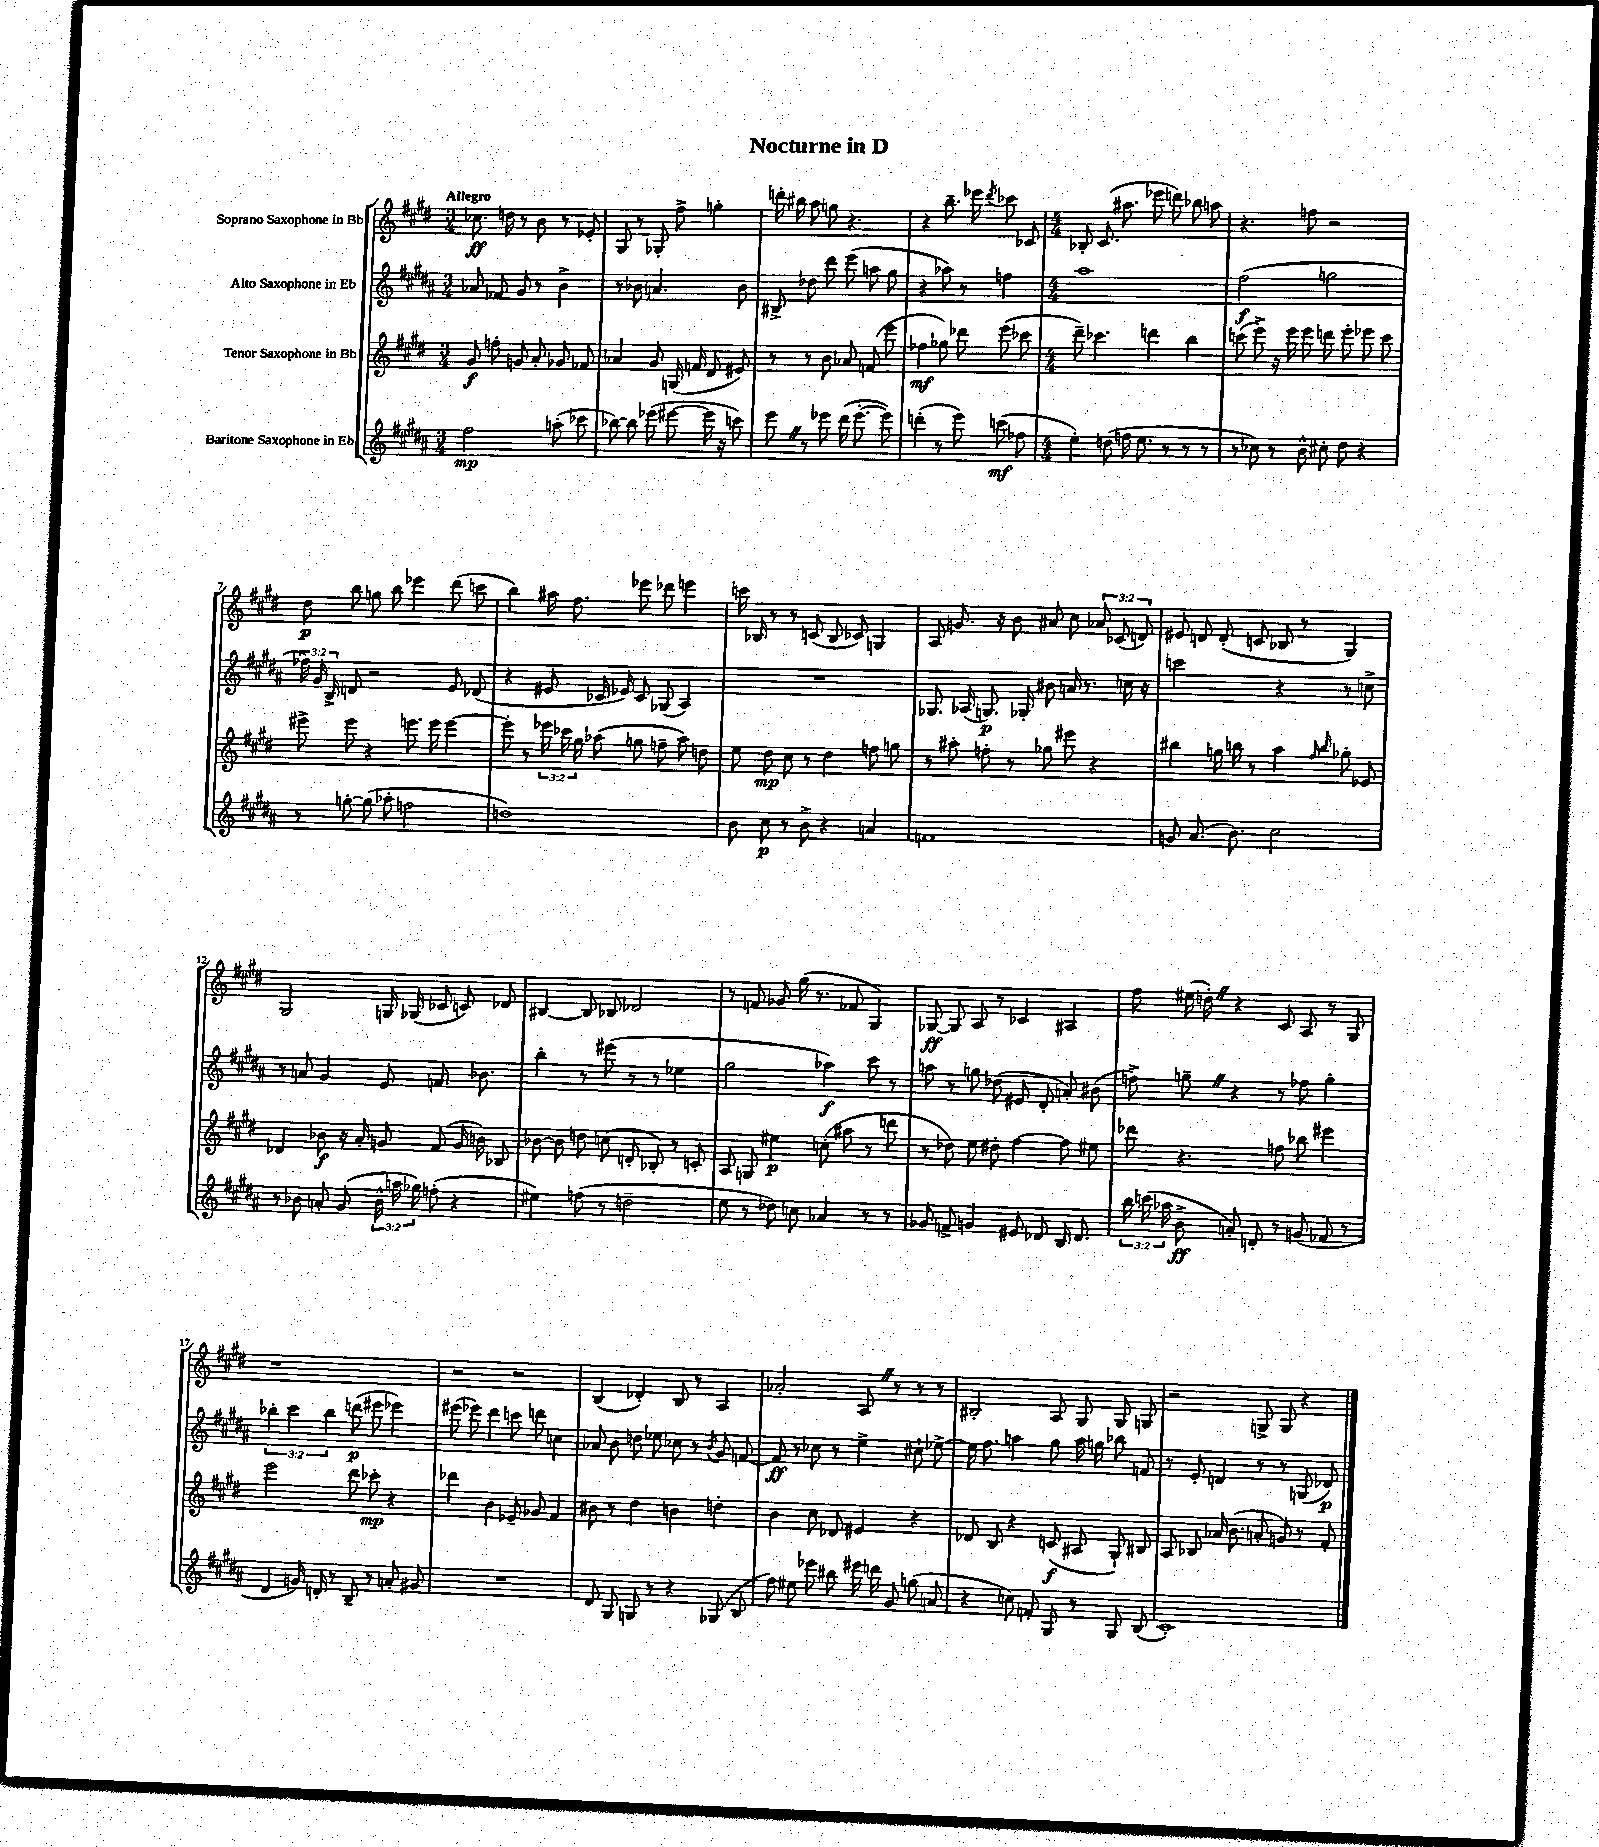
\header { title = "Nocturne in D" }
<<
\new StaffGroup <<
\new Staff = "s0" \with { instrumentName = "Soprano Saxophone in Bb" } {
    \clef treble \key e \major \numericTimeSignature \time 3/4 \override Staff.TupletNumber.text = #tuplet-number::calc-fraction-text \tempo "Allegro"
    \autoBeamOff ces''8.\ff d''16 r8 b'8 r8 ees'8-. |
    gis8 r8 ges8-. fis''8-> g''4-. |
    d'''16-. bis''16 a''8 g''8 r4. |
    r4 b''8.-- ees'''16 \acciaccatura { dis'''8 } ces'''8 ces'8 |
    \numericTimeSignature \time 4/4 bes8-. cis'8.( ais''8. ees'''8 d'''8) bes''8 a''8 |
    r4. f''8 r2 |
    dis''8\p b''8 g''8 b''8 ees'''4 dis'''8( c'''8 |
    b''4) ais''16 fis''8. ees'''8 des'''8 e'''4 |
    c'''16 bes16 r8 r8 c'8( bes8 ces'8) g4 |
    a8 g'8. r16 b'8 ais'8 cis''8 \tuplet 3/2 { aes'8 ces'8( d'8) } |
    eis'8 d'8 d'8-.( c'8 bes8 r8 gis4) |
    gis2 g16 ges16( ces'8 c'8) des'8 |
    bis4~ bis8 bes8 des'2 |
    r8 f'8 ges'8 gis''16( r8. fes'8 gis4) |
    ges8~\ff ges8 a8 r8 ces'4 ais4 |
    fis''8 eis''16( d''16-.) \once \override BreathingSign.text = \markup { \musicglyph "scripts.caesura.straight" } \breathe r4 cis'8 a8 r8 gis8 |
    r1 |
    r2 r2 |
    b4( des'4-.) b8 r8 a4 |
    aes'2-. a8 \once \override BreathingSign.text = \markup { \musicglyph "scripts.caesura.straight" } \breathe r8 r8 r8 |
    bis2-. a8 gis8 gis8 g8 |
    r2 g8-> g8 r4 \bar "|." |
}
\new Staff = "s1" \with { instrumentName = "Alto Saxophone in Eb" } {
    \clef treble \key b \major \numericTimeSignature \time 3/4 \override Staff.TupletNumber.text = #tuplet-number::calc-fraction-text
    \autoBeamOff aes'8 fes'8 gis'8 r8 b'4-> |
    r8 bes'8 a'4. bes'8 |
    bis8-> des''8 dis'''8 e'''8( a''8 gis''8 |
    r4 aes''8) r8 f''4 |
    \numericTimeSignature \time 4/4 ais''1 |
    fis''2\f( g''2 |
    \tuplet 3/2 { fes''16) gis'16 b16-> } d'8 r2 e'8 des'8( |
    r4 eis'8 ces'16 ees'16) ces'8 ges8( ais4) |
    R1 |
    ges8. aes16( g8.\p) ges16-. bis'8 a'16 r8. c''16 r16 |
    c'''2 r4 r8 c''8-> |
    r8 a'8 gis'4 e'8 f'8. bes'8. |
    b''4-. r8 eis'''8( r8 r8 ees''4 |
    gis''2 aes''4\f) cis'''8 r8 |
    a''8 r8 g''8 des''8( eis'8 dis'8-. a'8-.) bis'8( |
    f''8->) g''8-- \once \override BreathingSign.text = \markup { \musicglyph "scripts.caesura.straight" } \breathe r4 r8 fes''8 g''4-. |
    \tuplet 3/2 { bes''4-. cis'''4 bes''4 } d'''8\p( eis'''8 ees'''4) |
    eis'''8( ees'''8) dis'''4 c'''8 d'''8 c''4 |
    aes'8 b'8 d''8 ees''8 ces''8 r8 \acciaccatura { b'8 } gis'8 f'8~ |
    f'8\ff r8 ces''8 r8 e''4-> cis''8-! ees''8~-> |
    ees''16 fis''8. a''4 gis''8 a''16 g''16 bes''8 f'8 |
    r8 e'8-. d'4 r8 r8 g8( des'8\p) \bar "|." |
}
\new Staff = "s2" \with { instrumentName = "Tenor Saxophone in Bb" } {
    \clef treble \key e \major \numericTimeSignature \time 3/4 \override Staff.TupletNumber.text = #tuplet-number::calc-fraction-text
    \autoBeamOff gis'8\f f''8-. g'8 a'8-. ges'8 fes'8 |
    aes'4 gis'8 g16( f'16 dis'8 eis'8) |
    r8 r8 b'8 aes'8 f'8( e'''8 |
    fes''4\mf ges''8) des'''8 e'''8( ces'''8 |
    \numericTimeSignature \time 4/4 dis'''8--) ces'''4. d'''4 b''4 |
    c'''8( e'''8->) r16 e'''16 e'''8 d'''8 e'''8-. ees'''8 c'''8 |
    eis'''8-> eis'''8 r4 e'''8. e'''16 e'''4~ |
    e'''8-. r8 \tuplet 3/2 { ees'''16 ces'''16 gis''16 } aes''8( g''8 f''8-- aes''8) d''8 |
    e''8 dis''8\mp cis''8 r8 dis''4 f''8 g''8 |
    r8 ais''8-. f''8-. r8 ges''8 eis'''8 r4 |
    bis''4 g''16 b''16 r8 a''4 \grace { fis''16 b''16 } ges''8-. ees'8 |
    des'4 bes'8\f r16 a'16-. g'8 fis'8( g'16 b'16) bes8 |
    bes'8~ bes'8 d''8 c''8( d'8-. bes8-.) r8 c'8-. |
    a8 g8 eis''4\p c''8-.( ais''8 r8 d'''8 |
    r8 des''8) e''8 dis''8-. fis''4~ fis''8 eis''8 |
    des'''8 r4. f''8 bes''8 eis'''4 |
    e'''2 dis'''8 ces'''8-.\mp r4 |
    des'''4 b'4 ees'8-- ges'8 fis'4 |
    bis'8 r8 dis''4 b'4 d''4-. |
    b'4 cis''8 des'8 eis'4 r4 |
    des'8 b8 r4 c'8\f( ais8 gis8-!) bis8 |
    a8 bes8 aes'16 b'8.( a'8-. g'8) r8 fis'8-. \bar "|." |
}
\new Staff = "s3" \with { instrumentName = "Baritone Saxophone in Eb" } {
    \clef treble \key b \major \numericTimeSignature \time 3/4 \override Staff.TupletNumber.text = #tuplet-number::calc-fraction-text
    \autoBeamOff fis''2\mp a''8-.( ces'''8 |
    bes''8~) bes''8 ees'''8( eis'''8~ eis'''16 r16 c'''8) |
    e'''8 \once \override BreathingSign.text = \markup { \musicglyph "scripts.caesura.straight" } \breathe r8 ees'''8 dis'''16( ees'''8.~-. ees'''8) |
    d'''4-.( r8 e'''8) c'''8\mf( fes''8 |
    \numericTimeSignature \time 4/4 e''4-.) d''8( f''16 e''8. r8 r8 r8 |
    r8 ces''8) r8 b'8-^ cis''8-. dis''8 r4 |
    r8 g''8~-. g''8( aes''8-. f''2 |
    d''1) |
    b'8 cis''8\p r8 b'8-> r4 a'4 |
    f'1 |
    g'8 ais'8.( b'8.) cis''2 |
    r8 bes'8 a'8-. gis'8( \tuplet 3/2 { bes'16-^ a''16 ges''16) } f''8-.( r4 |
    eis''4) f''8( r8 d''2-- |
    e''8 r8 des''8) c''8 aes'4 r8 r8 |
    ges'8 f'8-> g'4 eis'8 des'8 b16 des'8. |
    \tuplet 3/2 { b''16 c'''16( aes''16 } b'8->\ff a'8-.) d'8-. r8 g'8( fes'8 r8 |
    dis'4 g'16) d'16-. r8 b8-- r8 a'8-. gis'8 |
    R1 |
    dis'8 gis8 g8 r8 r4 ges8( b8 |
    fis''8) eis''8 ees'''8 bis''8 eis'''16 d'''16 gis'8 g''8( a'8 |
    r4 c''8) f'8-. gis8 r8 gis8 b8( |
    cis'1-.) \bar "|." |
}
>>
>>
